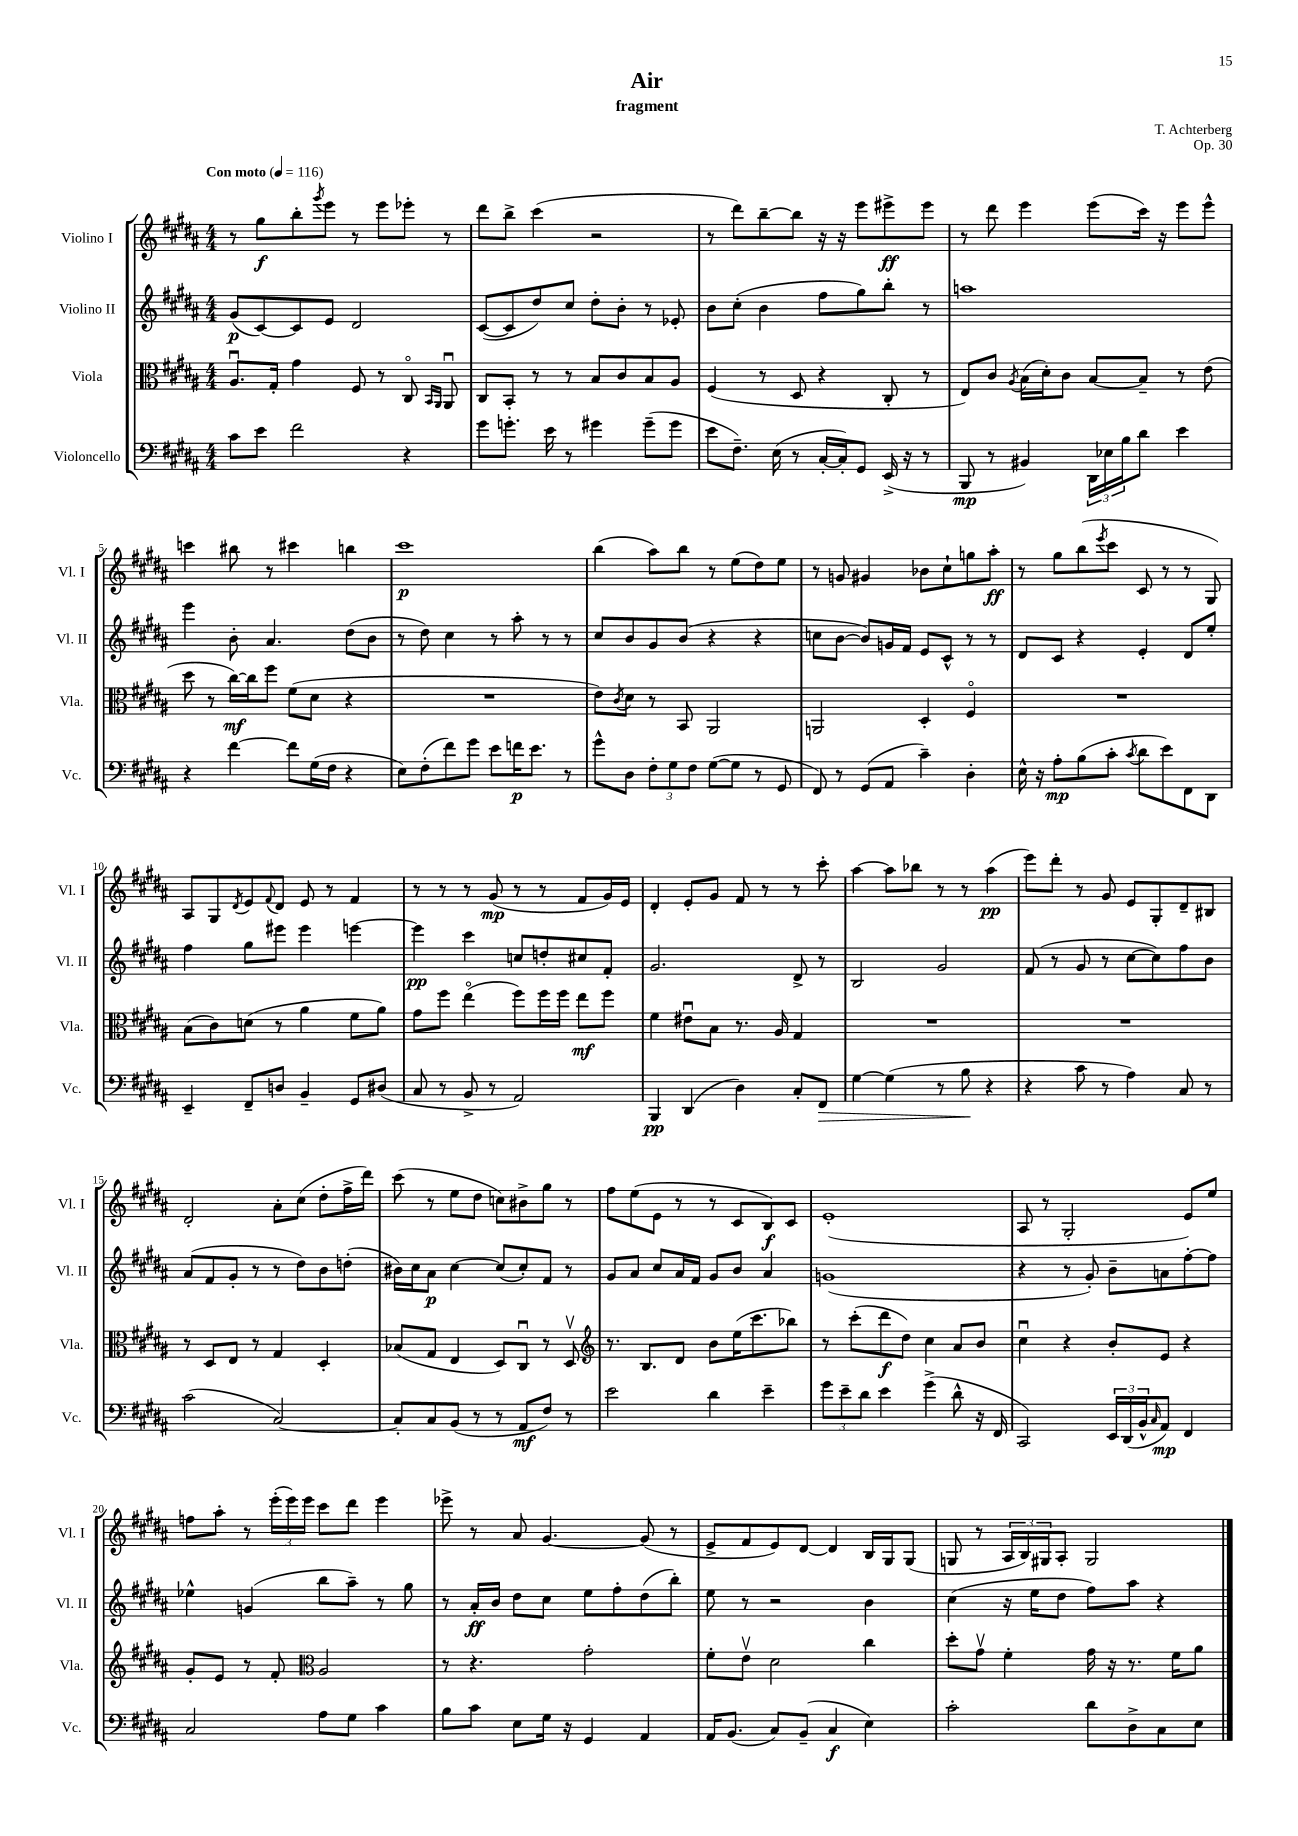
\header { title = "Air" composer = "T. Achterberg" subtitle = "fragment" opus = "Op. 30" }
<<
\new StaffGroup <<
\new Staff = "s0" \with { instrumentName = "Violino I" shortInstrumentName = "Vl. I" } {
    \clef treble \key b \major \numericTimeSignature \time 4/4 \tempo "Con moto" 4 = 116
    r8 gis''8\f b''8-. \acciaccatura { gis'''8 } e'''8 r8 e'''8 ees'''8-. r8 |
    dis'''8 b''8-> cis'''4( r2 |
    r8 dis'''8) b''8~-- b''8 r16 r16 e'''8 eis'''8->\ff eis'''8 |
    r8 dis'''8 e'''4 e'''8( cis'''16) r16 e'''8 e'''8-^ |
    c'''4 bis''8 r8 cis'''4 b''4 |
    cis'''1\p |
    b''4( ais''8) b''8 r8 e''8( dis''8) e''8 |
    r8 g'8 gis'4 bes'8 cis''8-! g''8 ais''8-.\ff |
    r8 gis''8 b''8( \acciaccatura { e'''8 } cis'''8 cis'8 r8 r8 gis8) |
    ais8 gis8 \acciaccatura { dis'8 } e'8 \appoggiatura { fis'8 } dis'8 e'8 r8 fis'4 |
    r8 r8 r8 gis'8\mp( r8 r8 fis'8 gis'16) e'16 |
    dis'4-. e'8-. gis'8 fis'8 r8 r8 cis'''8-. |
    ais''4~ ais''8 bes''8 r8 r8 ais''4\pp( |
    e'''8) dis'''8-. r8 gis'8 e'8 gis8-. dis'8-- bis8 |
    dis'2-. ais'8-. cis''8( dis''8-. fis''16-> dis'''16) |
    cis'''8( r8 e''8 dis''8 c''8) bis'8-> gis''8 r8 |
    fis''8 e''8( e'8 r8 r8 cis'8 b8\f) cis'8 |
    e'1-.( |
    ais8 r8 gis2-. e'8) e''8 |
    f''8 ais''8-. r8 \tuplet 3/2 { e'''16-.( e'''16) e'''16 } cis'''8 dis'''8 e'''4 |
    ees'''8-> r8 ais'8 gis'4.~ gis'8( r8 |
    e'8-> fis'8 e'8) dis'8~ dis'4 b16 gis16 gis8( |
    g8 r8 \tuplet 3/2 { ais16 b16) gis16 } ais8-. gis2 \bar "|." |
}
\new Staff = "s1" \with { instrumentName = "Violino II" shortInstrumentName = "Vl. II" } {
    \clef treble \key b \major \numericTimeSignature \time 4/4
    gis'8\p( cis'8~) cis'8 e'8 dis'2 |
    cis'8~( cis'8 dis''8) cis''8 dis''8-. b'8-. r8 ees'8-. |
    b'8 cis''8-.( b'4 fis''8 gis''8) b''8-. r8 |
    a''1 |
    e'''4 b'8-. ais'4. dis''8( b'8 |
    r8 dis''8) cis''4 r8 ais''8-. r8 r8 |
    cis''8 b'8 gis'8 b'8( r4 r4 |
    c''8 b'8~ b'8) g'16 fis'16 e'8 cis'8-^ r8 r8 |
    dis'8 cis'8 r4 e'4-. dis'8 e''8-. |
    fis''4 gis''8 eis'''8 eis'''4 e'''4~ |
    e'''4\pp cis'''4 c''8 d''8-. cis''8 fis'8-. |
    gis'2. dis'8-> r8 |
    b2 gis'2 |
    fis'8( r8 gis'8 r8 cis''8~ cis''8) fis''8 b'8 |
    ais'8( fis'8 gis'8-. r8 r8 dis''8) b'8 d''8-.( |
    bis'16) cis''16 ais'8\p cis''4~ cis''8( cis''8-.) fis'8 r8 |
    gis'8 ais'8 cis''8 ais'16 fis'16 gis'8 b'8 ais'4 |
    g'1( |
    r4 r8 gis'8-.) b'8-- a'8 fis''8~-. fis''8 |
    ees''4-^ g'4( b''8 ais''8--) r8 gis''8 |
    r8 ais'16-.\ff b'16 dis''8 cis''8 e''8 fis''8-. dis''8( b''8-.) |
    e''8 r8 r2 b'4 |
    cis''4( r16 e''16 dis''8 fis''8) ais''8 r4 \bar "|." |
}
\new Staff = "s2" \with { instrumentName = "Viola" shortInstrumentName = "Vla." } {
    \clef alto \key b \major \numericTimeSignature \time 4/4
    ais8.\downbow gis16-. gis'4 fis8 r8 cis8\flageolet \grace { b,16 ais,16 } ais,8\downbow |
    cis8 b,8-. r8 r8 b8 cis'8 b8 ais8 |
    fis4( r8 dis8 r4 cis8-. r8 |
    e8) cis'8 \acciaccatura { ais8 } b16( dis'16-.) cis'8 b8~ b8-- r8 e'8( |
    dis''8 r8 cis''16~\mf) cis''16 fis''8 fis'8( dis'8 r4 |
    R1 |
    e'8) \acciaccatura { cis'8 } dis'8 r8 b,8 ais,2 |
    a,2 dis4-. fis4\flageolet |
    R1 |
    b8( cis'8) d'8( r8 ais'4 fis'8 ais'8) |
    gis'8 fis''8 e''4\flageolet( fis''8) fis''16 fis''16 e''8\mf fis''8 |
    fis'4 eis'8\downbow b8 r8. ais16 gis4 |
    R1 |
    R1 |
    r8 dis8 e8 r8 gis4 dis4-. |
    bes8( gis8 e4 dis8) cis8\downbow r8 dis8\upbow |
    \clef treble r8. b8. dis'8 b'8 e''16( cis'''8. bes''8) |
    r8 cis'''8-.( dis'''8\f dis''8) cis''4 ais'8 b'8 |
    cis''4\downbow r4 b'8-. e'8 r4 |
    gis'8-. e'8 r8 fis'8-. \clef alto ais2 |
    r8 r4. gis'2-. |
    fis'8-. e'8\upbow dis'2 cis''4 |
    dis''8-. gis'8\upbow fis'4-. gis'16 r16 r8. fis'16 ais'8 \bar "|." |
}
\new Staff = "s3" \with { instrumentName = "Violoncello" shortInstrumentName = "Vc." } {
    \clef bass \key b \major \numericTimeSignature \time 4/4
    cis'8 e'8 fis'2 r4 |
    gis'8 g'8.-. e'16 r8 gis'4 gis'8--( gis'8 |
    e'8 fis8.--) e16( r8 cis16~-. cis16-.) gis,8 e,16->( r16 r8 |
    b,,8\mp r8 bis,4) \tuplet 3/2 { dis,16 ees16 b16 } dis'8 e'4 |
    r4 fis'4~ fis'8 gis16( fis16 r4 |
    e8) fis8-.( fis'8) gis'8 e'8 f'16\p e'8. r8 |
    gis'8-^ dis8 \tuplet 3/2 { fis8-. gis8 fis8 } gis8~( gis8 r8 gis,8 |
    fis,8) r8 gis,8( ais,8 cis'4--) dis4-. |
    e16-^ r16 ais8-.\mp b8( cis'8-. \acciaccatura { cis'8 } dis'8 e'8) fis,8 dis,8 |
    e,4-- fis,8-- d8 b,4-- gis,8 dis8( |
    cis8 r8 b,8-> r8 ais,2) |
    b,,4\pp dis,4( dis4) cis8-. fis,8\> |
    gis4~ gis4( r8 b8\! r4 |
    r4 cis'8 r8 ais4) cis8 r8 |
    cis'2( cis2~) |
    cis8-. cis8 b,8( r8 r8 ais,8\mf fis8) r8 |
    e'2 dis'4 e'4-- |
    \tuplet 3/2 { gis'8 e'8-- dis'8 } e'4 gis'4->( dis'8-^ r16 fis,16 |
    cis,2) \tuplet 3/2 { e,16 dis,16( b,16-^ } \grace { cis16 } ais,8\mp) fis,4 |
    cis2 ais8 gis8 cis'4 |
    b8 cis'8 e8 gis16 r16 gis,4 ais,4 |
    ais,16 b,8.( cis8) b,8--( cis4\f e4) |
    cis'2-. dis'8 dis8-> cis8 e8 \bar "|." |
}
>>
>>
